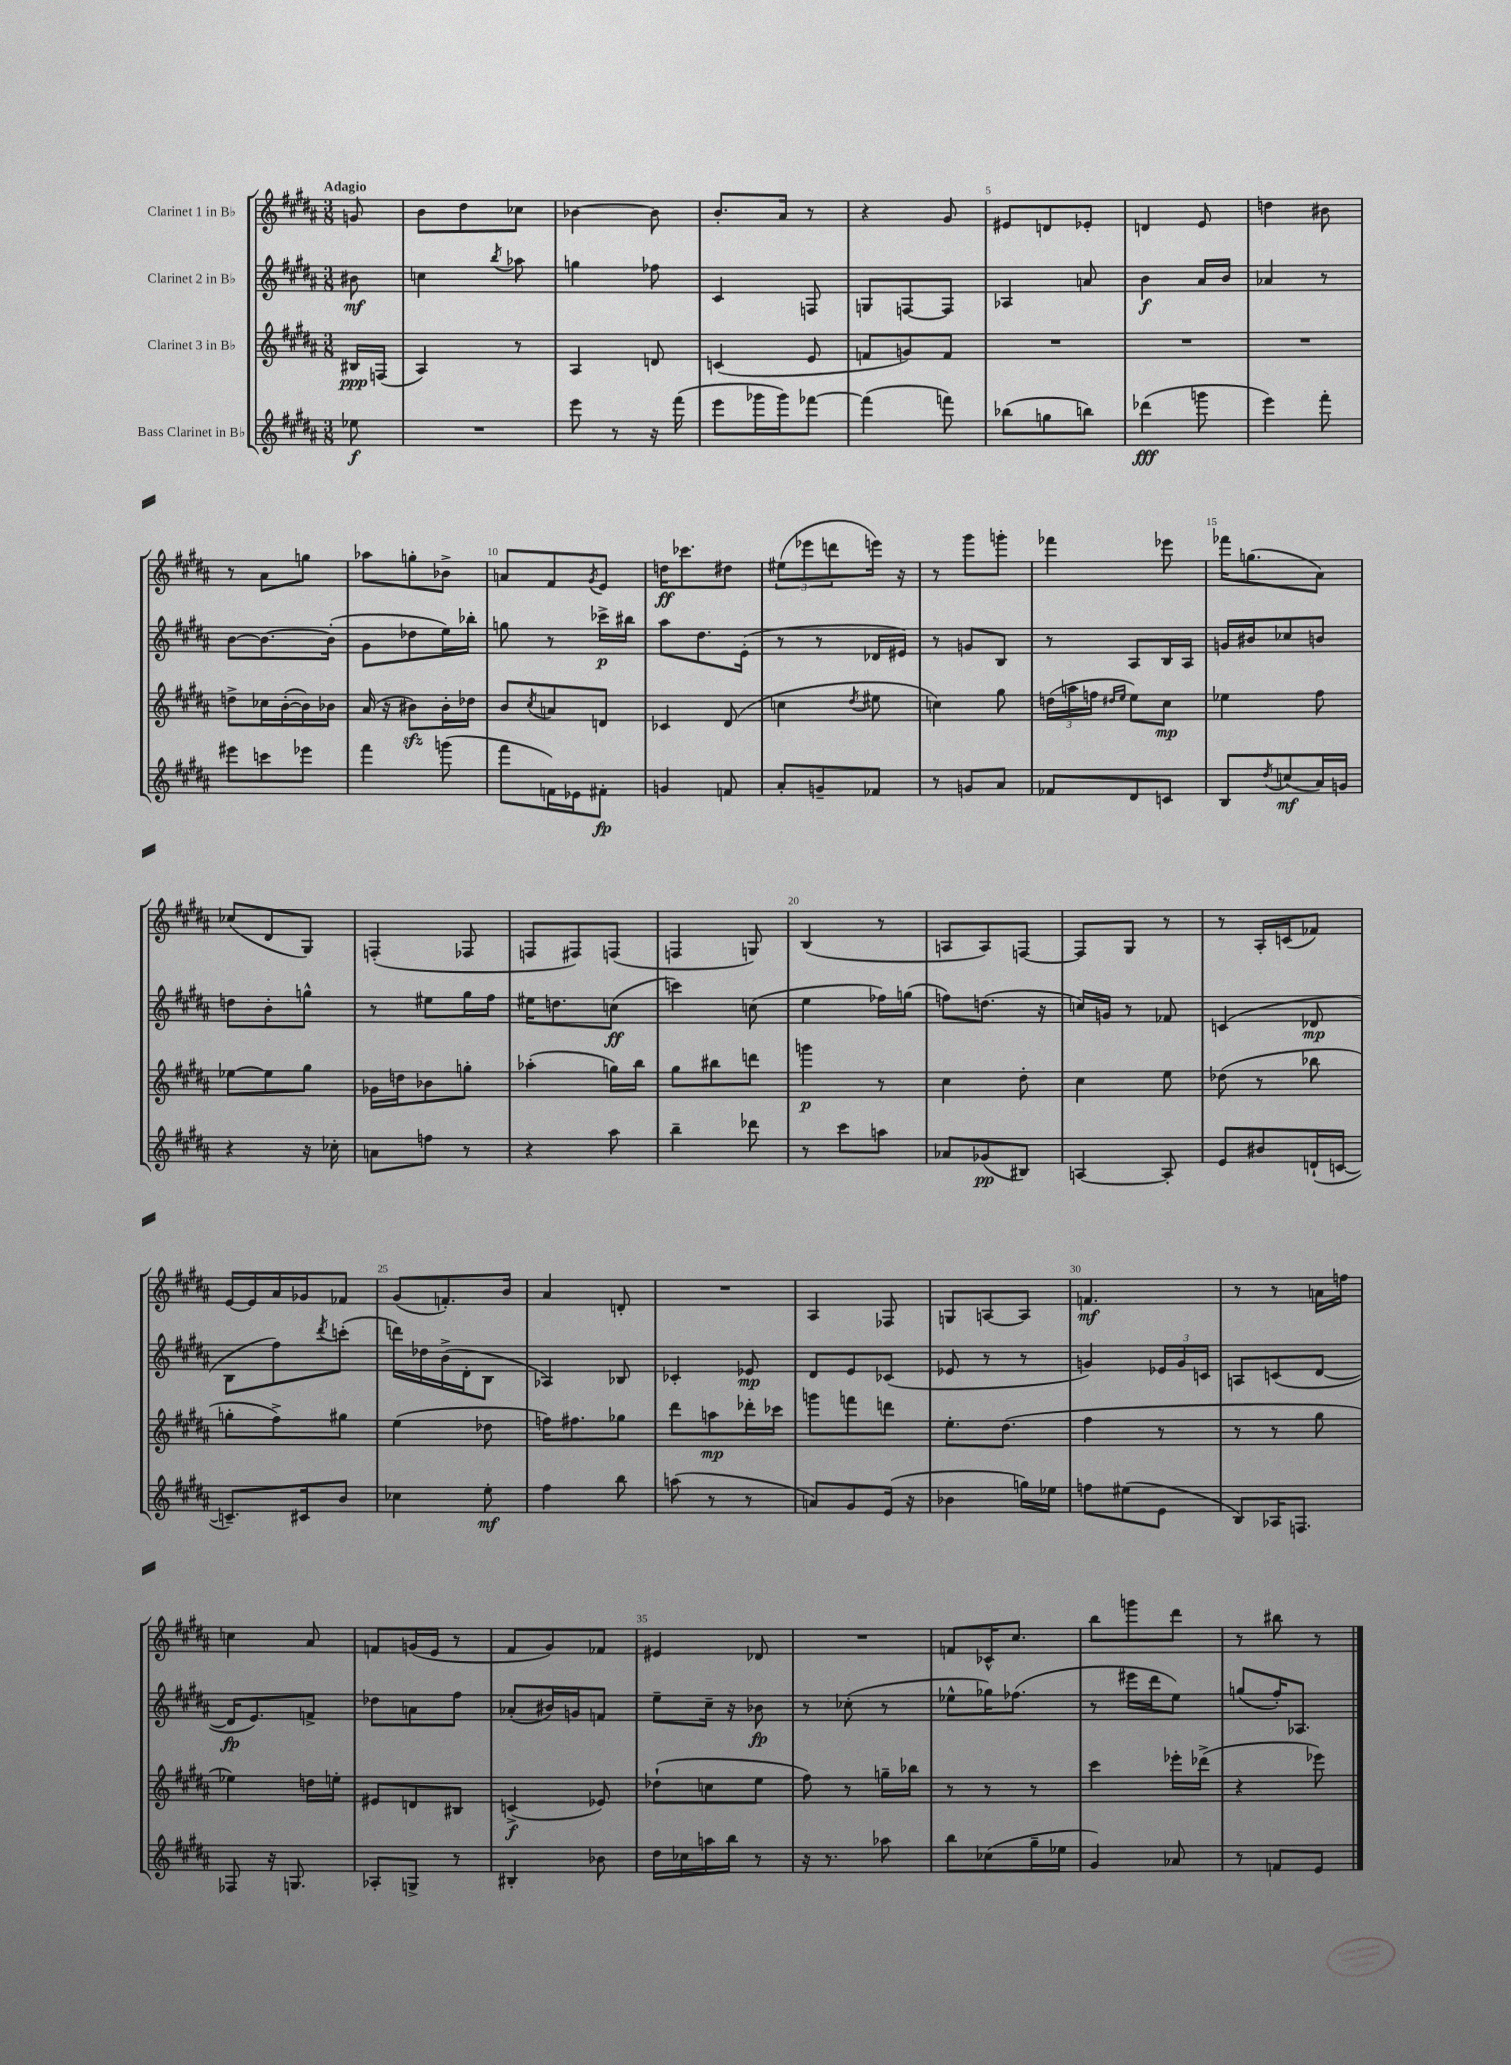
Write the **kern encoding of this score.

**kern	**dynam	**kern	**dynam	**kern	**dynam	**kern	**dynam
*part4	*part4	*part3	*part3	*part2	*part2	*part1	*part1
*staff4	*staff4	*staff3	*staff3	*staff2	*staff2	*staff1	*staff1
*I"Bass Clarinet in B♭	*	*I"Clarinet 3 in B♭	*	*I"Clarinet 2 in B♭	*	*I"Clarinet 1 in B♭	*
*clefG2	*	*clefG2	*	*clefG2	*	*clefG2	*
*k[f#c#g#d#a#]	*	*k[f#c#g#d#a#]	*	*k[f#c#g#d#a#]	*	*k[f#c#g#d#a#]	*
*M3/8	*	*M3/8	*	*M3/8	*	*M3/8	*
=	=	=	=	=	=	=	=
!	!	!	!	!	!	!LO:TX:a:B:t=Adagio	!
8ee-X\	f	16B#X/LL	ppp	8b#X\	mf	8gn/	.
.	.	(16Fn/JJ	.	.	.	.	.
=1	=1	=1	=1	=1	=1	=1	=1
4.r	.	4A#/)	.	4ccn\	.	8b\L	.
.	.	.	.	.	.	8dd#\	.
.	.	.	.	8qbb/	.	.	.
.	.	8r	.	8aa-X\	.	8cc-X\J	.
=2	=2	=2	=2	=2	=2	=2	=2
8eee\	.	4A#/	.	4ggn\	.	[4b-X\	.
8r	.	.	.	.	.	.	.
16r	.	8dn/	.	8ff-X\	.	8b-\]	.
(16fff#\	.	.	.	.	.	.	.
=3	=3	=3	=3	=3	=3	=3	=3
8eee\L	.	(4cn/	.	4c#/	.	8.b'/L	.
16ggg-X\L	.	.	.	.	.	.	.
16ggg-\J)	.	.	.	.	.	16a#/Jk	.
[8fff-X\J	.	8e/	.	8Fn/	.	8r	.
=4	=4	=4	=4	=4	=4	=4	=4
(4fff-\]	.	8fn/L	.	8Gn/L	.	4r	.
.	.	8gn/)	.	[8Fn/	.	.	.
8fffn\)	.	8f/J	.	8F/J]	.	8g#/	.
=5	=5	=5	=5	=5	=5	=5	=5
(8bb-X\L	.	4.r	.	4A-X/	.	8e#X/L	.
8ggn\	.	.	.	.	.	8dn/	.
8bbn\J)	.	.	.	8an/	.	8e-X'/J	.
=6	=6	=6	=6	=6	=6	=6	=6
(4ddd-X\	fff	4.r	.	4b\	f	4dn/	.
8gggn\	.	.	.	16a#/LL	.	8e/	.
.	.	.	.	16b/JJ	.	.	.
=7	=7	=7	=7	=7	=7	=7	=7
4eee\)	.	4.r	.	4a-X/	.	4ddn\	.
8fff#'\	.	.	.	8r	.	8b#X\	.
!!LO:LB:g=z
=8	=8	=8	=8	=8	=8	=8	=8
8eee#X\L	.	8ddn^\L	.	[8b\L	.	8r	.
8cccn\	.	16cc-X\L	.	8.b\_	.	8a#\L	.
.	.	([16b'\	.	.	.	.	.
8eee-X\J	.	16b\])	.	.	.	8ggn\J	.
.	.	16b-X\JJ	.	(16b'\Jk]	.	.	.
=9	=9	=9	=9	=9	=9	=9	=9
4fff#\	.	(16a#/	.	8g#\L	.	8aa-X\L	.
.	.	16r	.	.	.	.	.
.	.	8b#Xzz\L)	.	8dd-X\	.	8ggn'\	.
(8gggn\	.	16b#'\L	.	16ee\L)	.	8b-X^\J	.
.	.	16dd-X\JJ	.	16bb-X'\JJ	.	.	.
=10	=10	=10	=10	=10	=10	=10	=10
8fff#\L	.	8b/L	.	8ggn\	.	8an/L	.
.	.	8qcc#/	.	.	.	.	.
16fn\L)	.	8an/	.	8r	.	8f#/	.
16e-X\J	.	.	.	.	.	.	.
.	.	.	.	.	.	8qg#/	.
8f#X'\J	fp	8dn/J	.	16ccc-X^\LL	p	8e/J	.
.	.	.	.	16bb#X\JJ	.	.	.
=11	=11	=11	=11	=11	=11	=11	=11
4gn/	.	4c-X/	.	8aa#\L	.	16ddn\KL	ff
.	.	.	.	.	.	8.ccc-X\	.
.	.	.	.	8.dd#\	.	.	.
8fn/	.	(8d#/	.	.	.	8dd#X\J	.
.	.	.	.	(16e'\Jk	.	.	.
=12	=12	=12	=12	=12	=12	=12	=12
8a#'/L	.	4ccn\	.	8r	.	(12ee#X\L	.
.	.	.	.	.	.	12eee-X\	.
8gn~/	.	.	.	8r	.	.	.
.	.	.	.	.	.	12dddn\	.
.	.	8qdd#/	.	.	.	.	.
8f-X/J	.	8ee#X\	.	16d-X/LL	.	16eeen\Jk)	.
.	.	.	.	16e#X/JJ)	.	16r	.
=13	=13	=13	=13	=13	=13	=13	=13
8r	.	4ccn\)	.	8r	.	8r	.
8gn/L	.	.	.	8gn/L	.	8ggg#\L	.
8a#/J	.	8gg#\	.	8B/J	.	8gggn'\J	.
=14	=14	=14	=14	=14	=14	=14	=14
8f-X/L	.	(24ddn\LL	.	8r	.	4fff-X\	.
.	.	24aan\	.	.	.	.	.
.	.	24ffn\JJ	.	.	.	.	.
.	.	16qqdd#X/LL	.	.	.	.	.
.	.	16qqee/JJ	.	.	.	.	.
8d#/	.	8ee\L)	.	8A#/L	.	.	.
8cn/J	.	8cc#\J	mp	16B/L	.	8eee-X\	.
.	.	.	.	16A#/JJ	.	.	.
=15	=15	=15	=15	=15	=15	=15	=15
8B/L	.	4ee-X\	.	16gn/LL	.	16fff-X\KL	.
.	.	.	.	16b#X/J	.	(8.ggn\	.
8qdd#/	.	.	.	.	.	.	.
(8ccn/	mf	.	.	8cc-X/	.	.	.
16a#/L)	.	8ff#\	.	8bn/J	.	8a#\J)	.
16gn/JJ	.	.	.	.	.	.	.
!!LO:LB:g=z
=16	=16	=16	=16	=16	=16	=16	=16
4r	.	[8ee-X\L	.	8ddn\L	.	(8cc-X/L	.
.	.	8ee-\]	.	8b'\	.	8d#/	.
16r	.	8gg#\J	.	8ggn^^\J	.	8G#/J)	.
16cc-X'\	.	.	.	.	.	.	.
=17	=17	=17	=17	=17	=17	=17	=17
8an\L	.	16g-X\LL	.	8r	.	(4Fn'/	.
.	.	16ddn\J	.	.	.	.	.
8ffn\J	.	8b-X\	.	8ee#X\L	.	.	.
8r	.	8ggn'\J	.	16gg#\L	.	8F-X/	.
.	.	.	.	16ff#\JJ	.	.	.
=18	=18	=18	=18	=18	=18	=18	=18
4r	.	(4aa-X'\	.	16ee#X\KL	.	8Fn/L	.
.	.	.	.	8.ddn\	.	.	.
.	.	.	.	.	.	8F#X/)	.
8aa#\	.	16ggn\LL)	.	(8ccn\J	ff	(8Fn/J	.
.	.	16bb\JJ	.	.	.	.	.
=19	=19	=19	=19	=19	=19	=19	=19
4bb~\	.	8gg#\L	.	4cccn\)	.	4Fn/	.
.	.	8bb#X\	.	.	.	.	.
8ddd-X\	.	8dddn\J	.	(8ccn\	.	8Gn/)	.
=20	=20	=20	=20	=20	=20	=20	=20
8r	.	4gggn\	p	4ee\	.	(4B/	.
8ccc#\L	.	.	.	.	.	.	.
8aan\J	.	8r	.	16ff-X\LL)	.	8r	.
.	.	.	.	(16ggn\JJ	.	.	.
=21	=21	=21	=21	=21	=21	=21	=21
8a-X/L	.	4cc#\	.	8ffn\L)	.	8An/L	.
(8g-X/	pp	.	.	(8.ddn\J	.	8A/)	.
8B#X/J)	.	8dd#'\	.	.	.	[8Fn/J	.
.	.	.	.	16r	.	.	.
=22	=22	=22	=22	=22	=22	=22	=22
[4An/	.	4cc#\	.	16ccn/LL)	.	8F/L]	.
.	.	.	.	16gn/JJ	.	.	.
.	.	.	.	8r	.	8G#/J	.
8A'/]	.	8ee\	.	8f-X/	.	8r	.
=23	=23	=23	=23	=23	=23	=23	=23
8e/L	.	(8dd-X\	.	(4cn/	.	8r	.
8b#X/	.	8r	.	.	.	16A#'/LL	.
.	.	.	.	.	.	(16cn/J	.
(16dn`/L	.	8bb-X\	.	8d-X/	mp	8f-X/J)	.
[16cn/JJ	.	.	.	.	.	.	.
!!LO:LB:g=z
=24	=24	=24	=24	=24	=24	=24	=24
8.cn~/L])	.	8ggn'\L	.	8B\L	.	[16e/LL	.
.	.	.	.	.	.	16e/]	.
.	.	8ff#^\)	.	8ff#\)	.	16a#/	.
16c#X/k	.	.	.	.	.	16g-X/J	.
.	.	.	.	8qddd#/	.	.	.
8b/J	.	8gg#X\J	.	(8cccn'\J	.	8f-X/J	.
=25	=25	=25	=25	=25	=25	=25	=25
4cc-X\	.	(4ee\	.	16dddn\LL)	.	(8g#/L	.
.	.	.	.	16dd-X\	.	.	.
.	.	.	.	(16b^\	.	8.fn'/)	.
.	.	.	.	16d#'\J	.	.	.
8ee'\	mf	8dd-X\	.	8B\J	.	.	.
.	.	.	.	.	.	16b/Jk	.
=26	=26	=26	=26	=26	=26	=26	=26
4ff#\	.	16ffn\KL)	.	4A-X/)	.	4a#/	.
.	.	8.ff#X\	.	.	.	.	.
8bb\	.	8gg-X\J	.	8B-X/	.	8dn'/	.
=27	=27	=27	=27	=27	=27	=27	=27
(8aan\	.	8ddd#\L	.	4c-X'/	.	4.r	.
8r	.	8aan\	mp	.	.	.	.
8r	.	16ddd-X'\L	.	8e-X/	mp	.	.
.	.	16ccc-X\JJ	.	.	.	.	.
=28	=28	=28	=28	=28	=28	=28	=28
8an/L)	.	8gggn\L	.	8d#/L	.	4A#/	.
8g#/	.	8fffn\	.	8e/	.	.	.
(16e/Jk	.	8dddn\J	.	(8c-X/J	.	8F-X/	.
16r	.	.	.	.	.	.	.
=29	=29	=29	=29	=29	=29	=29	=29
4b-X\	.	8.ee'\L	.	8e-X/	.	8Gn/L	.
.	.	.	.	8r	.	[8An/	.
.	.	(8.dd#\J	.	.	.	.	.
16ggn\LL)	.	.	.	8r	.	8A/J]	.
16ee-X\JJ	.	.	.	.	.	.	.
=30	=30	=30	=30	=30	=30	=30	=30
8ffn\L	.	4ff#\	.	4gn/)	.	4.fn/	mf
(8ee#X\	.	.	.	.	.	.	.
8e\J	.	8r	.	24e-X/LL	.	.	.
.	.	.	.	24g/	.	.	.
.	.	.	.	24cn/JJ	.	.	.
=31	=31	=31	=31	=31	=31	=31	=31
8B/L)	.	8r	.	8An/L	.	8r	.
16A-X/K	.	8r	.	(8cn/	.	8r	.
8.Fn/J	.	.	.	.	.	.	.
.	.	8gg#\	.	[8d#/J	.	16an\LL	.
.	.	.	.	.	.	16ffn\JJ	.
!!LO:LB:g=z
=32	=32	=32	=32	=32	=32	=32	=32
8F-X/	.	4ee-X\)	.	16d#/KL]	fp	4ccn\	.
.	.	.	.	8.e/)	.	.	.
16r	.	.	.	.	.	.	.
8.Gn/	.	.	.	.	.	.	.
.	.	16ddn\LL	.	8fn^/J	.	8a#/	.
.	.	16een'\JJ	.	.	.	.	.
=33	=33	=33	=33	=33	=33	=33	=33
8A-X'/L	.	8e#X/L	.	8dd-X\L	.	8fn/L	.
8Gn^/J	.	8dn/	.	8an\	.	(16gn/L	.
.	.	.	.	.	.	16e/JJ	.
8r	.	8B#X/J	.	8ff#\J	.	8r	.
=34	=34	=34	=34	=34	=34	=34	=34
4B#X'/	.	(4cn^/	f	(8a-X'/L	.	8f#/L	.
.	.	.	.	16b#X/L)	.	8g#/)	.
.	.	.	.	16gn/J	.	.	.
8b-X\	.	8e-X/)	.	8fn/J	.	8f-X/J	.
=35	=35	=35	=35	=35	=35	=35	=35
16dd#\LL	.	(8dd-X`\L	.	8ee~\L	.	4e#X/	.
16cc-X\	.	.	.	.	.	.	.
16aan\	.	8ccn\	.	16cc#~\Jk	.	.	.
16bb\JJ	.	.	.	16r	.	.	.
8r	.	8ee\J	.	8b-X\	fp	8d-X/	.
=36	=36	=36	=36	=36	=36	=36	=36
16r	.	8ff#\)	.	8r	.	4.r	.
8.r	.	.	.	.	.	.	.
.	.	8r	.	(8cc-X'\	.	.	.
8aa-X\	.	16ggn~\LL	.	8r	.	.	.
.	.	16bb-X\JJ	.	.	.	.	.
=37	=37	=37	=37	=37	=37	=37	=37
8bb\L	.	8r	.	8ee-X^^\L	.	8fn/L	.
(8cc-X\	.	8r	.	16gg-X\K)	.	16c-X^^/K	.
.	.	.	.	(8.ff-X\J	.	8.cc#/J	.
16gg#~\L	.	8r	.	.	.	.	.
16ee-X\JJ	.	.	.	.	.	.	.
=38	=38	=38	=38	=38	=38	=38	=38
4g#/)	.	4ccc#\	.	8r	.	8bb\L	.
.	.	.	.	16eee#X\LL	.	8gggn\	.
.	.	.	.	16ddd#\J	.	.	.
8a-X/	.	16eee-X'\LL	.	8ee\J)	.	8ddd#\J	.
.	.	(16ddd-X^\JJ	.	.	.	.	.
=39	=39	=39	=39	=39	=39	=39	=39
8r	.	4r	.	(8ggn/L	.	8r	.
8fn/L	.	.	.	16ff#'/K)	.	8bb#X\	.
.	.	.	.	8.A-X/J	.	.	.
8e/J	.	8eee-X\)	.	.	.	8r	.
==	==	==	==	==	==	==	==
*-	*-	*-	*-	*-	*-	*-	*-
